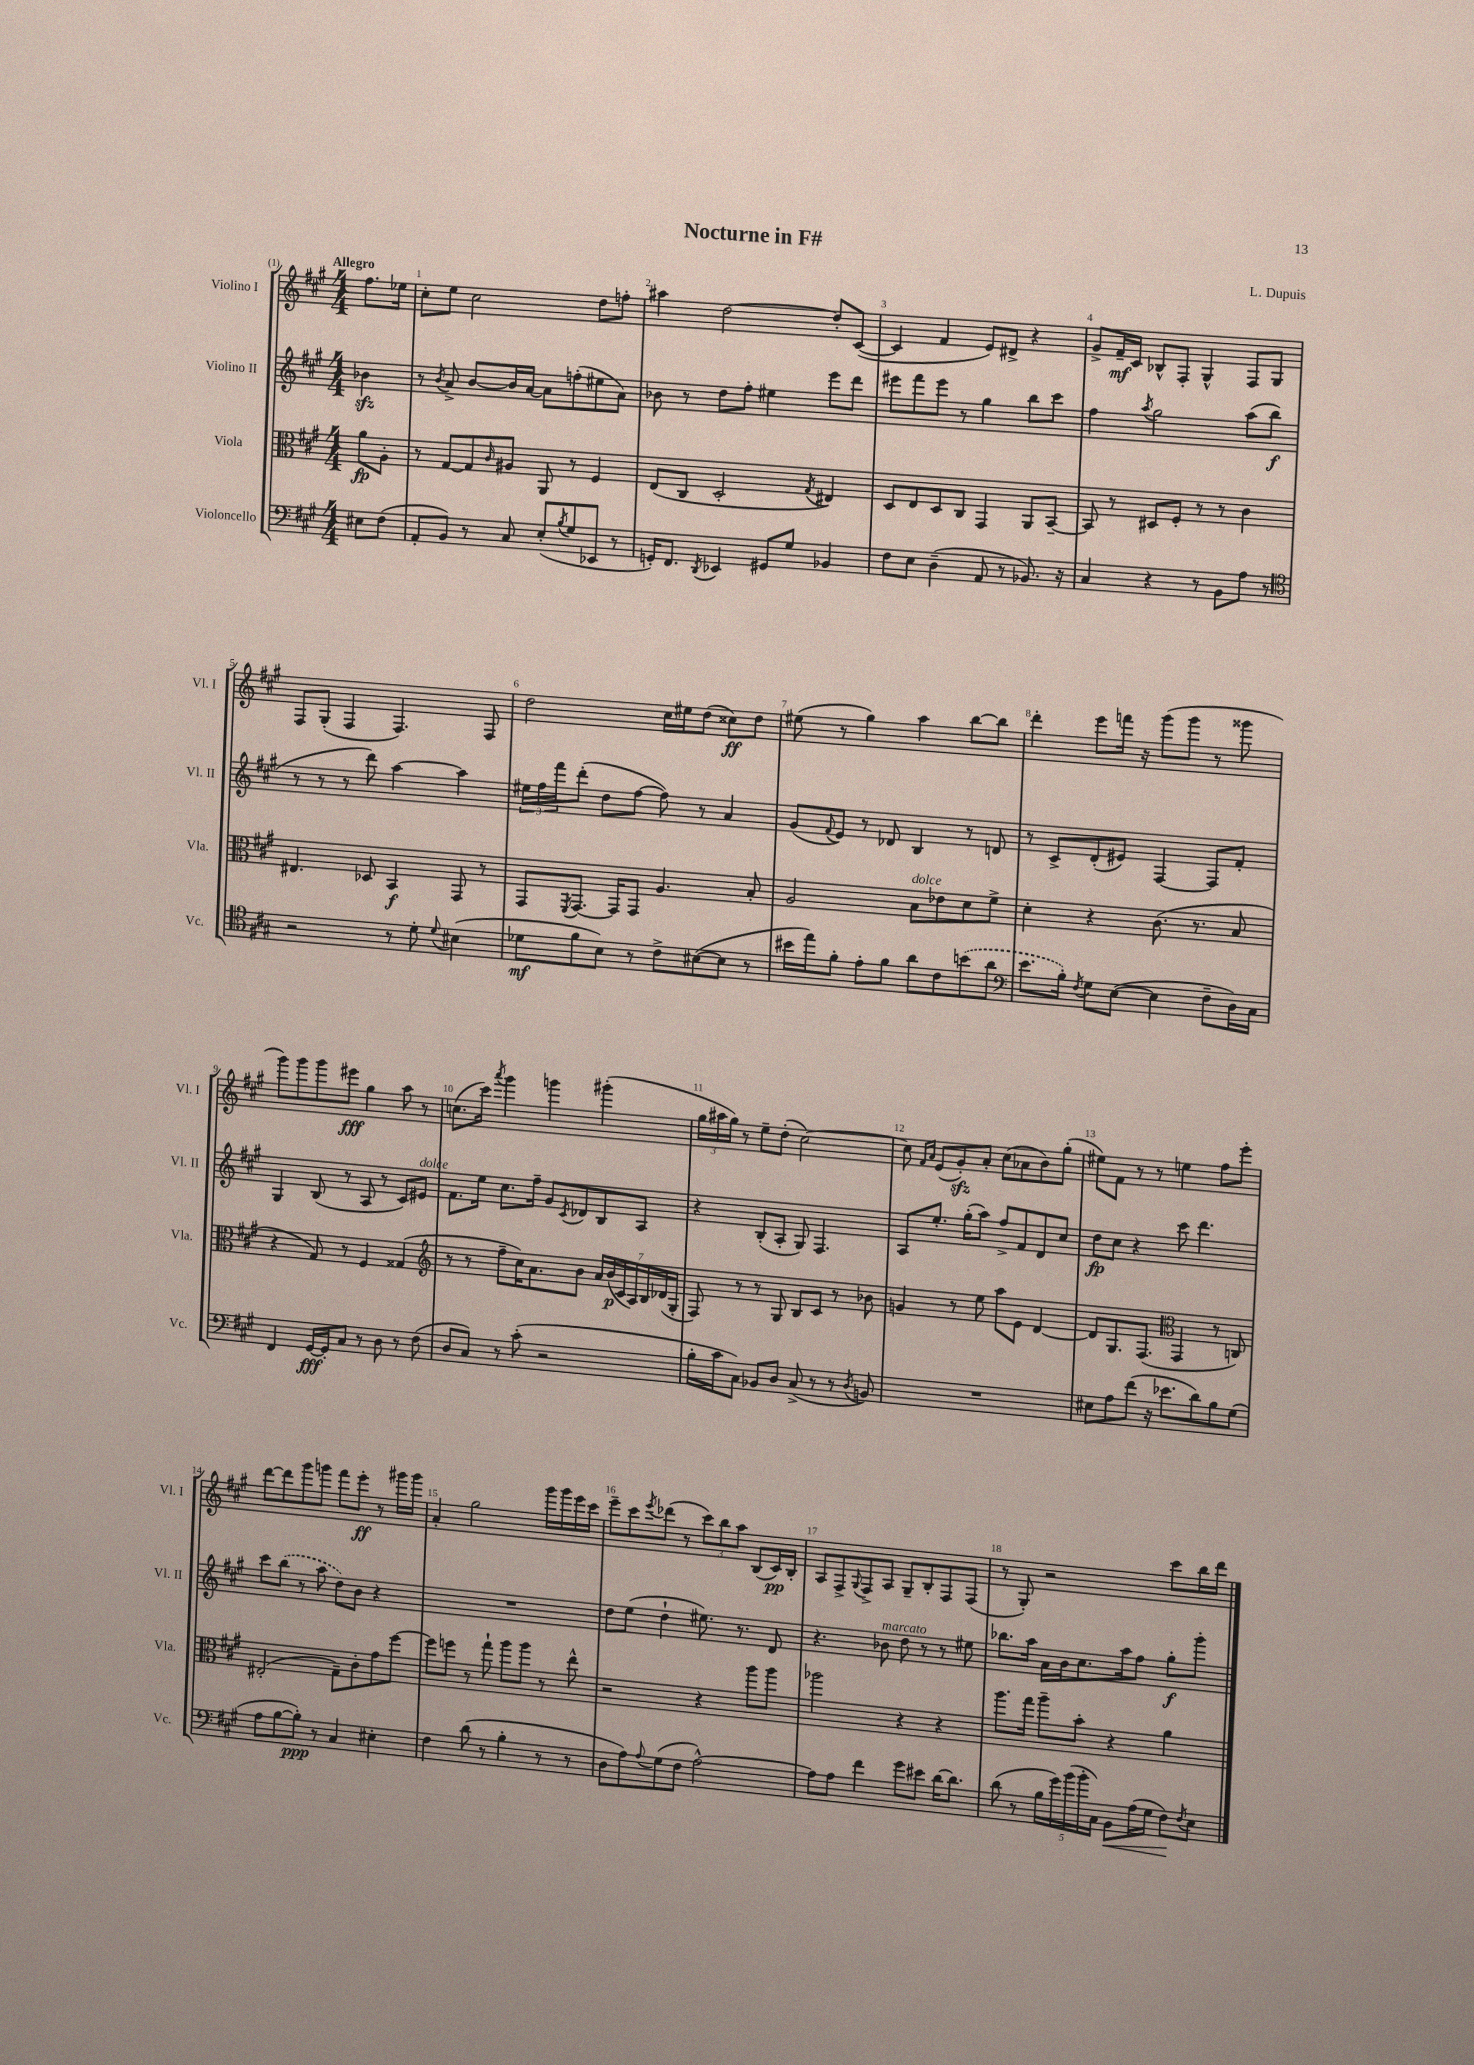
\header { title = "Nocturne in F#" composer = "L. Dupuis" }
<<
\new StaffGroup <<
\new Staff = "s0" \with { instrumentName = "Violino I" shortInstrumentName = "Vl. I" } {
    \clef treble \key a \major \numericTimeSignature \time 4/4 \partial 4 \tempo "Allegro"
    fis''8. ees''16 |
    cis''8-. e''8 cis''2 d''8 f''8-. |
    ais''4 d''2~ d''8-. cis'8~( |
    cis'4 fis'4 e'8) dis'8-> r4 |
    gis'8-> fis'16--\mf cis'16 bes8-^ fis8-. gis4-^ fis8 gis8 |
    fis8 gis8-.( fis4 fis4.) fis8 |
    d''2 cis''16 eis''16 d''8( cisis''8\ff) d''8 |
    eis''8( r8 gis''4) a''4 b''8~ b''8 |
    d'''4-. e'''8 f'''16 r16 gis'''8( gis'''8 r8 gisis'''8 |
    gis'''8) gis'''8 gis'''8 eis'''8\fff gis''4 a''8 r8 |
    c''8.( cis'''16) \acciaccatura { a'''8 } gis'''4 g'''4 gis'''4-.( |
    \tuplet 3/2 { gis''16 ais''16 gis''16) } r8 e''8-- d''8-.( cis''2~) |
    cis''8 \grace { fis'16 a'16 } e'8( gis'8-.\sfz) a'8-. cis''8( aes'8 b'8) gis''8-.( |
    eis''8) fis'8 r8 r8 e''4 fis''8 e'''8-. |
    d'''8~ d'''8 gis'''8 g'''8 fis'''8 e'''8-.\ff r8 gis'''16 gis'''16 |
    a'4-. gis''2 gis'''16 gis'''16 e'''16 cis'''16 |
    e'''8-- cis'''8 \acciaccatura { e'''8 } des'''8( r8 \tuplet 3/2 { cis'''8) b''8 a''8 } b8( cis'16\pp) b16-. |
    a8 fis8-> \appoggiatura { gis8 } fis8-> a8 gis8-- b8-. fis8 fis8( |
    r8 gis8-.) r2 cis'''8 b''16 d'''16 \bar "|." |
}
\new Staff = "s1" \with { instrumentName = "Violino II" shortInstrumentName = "Vl. II" } {
    \clef treble \key a \major \numericTimeSignature \time 4/4 \partial 4
    bes'4\sfz |
    r8 \acciaccatura { b'8 } a'8-> b'8~ b'16 a'16~ a'8 f''8-.( eis''8 a'8) |
    bes'8 r8 d''8 fis''8-. eis''4 e'''8 d'''8 |
    eis'''8 fis'''8 eis'''8 r8 gis''4 b''8 cis'''8 |
    fis''4 \acciaccatura { a''8 } gis''2 a''8( b''8\f |
    r8 r8 r8 d'''8) a''4~ a''4 |
    \tuplet 3/2 { eis''16 fis''16 fis'''16 } d'''8-.( d''8 fis''8~ fis''8) r8 a'4 |
    gis'8( \appoggiatura { fis'8 } e'8) r8 des'8 b4 r8 d'8 |
    r8 cis'8-> d'8-.( eis'8) fis4~ fis8 fis'8-. |
    gis4 b8( r8 a8 r8 cis'8) eis'8^\markup { \italic "dolce" } |
    fis'8. e''16 cis''8. fis''16-- gis'8 \acciaccatura { cis'8 } des'8 b8 a8 |
    r4 b8-.( a8-. gis8) fis4. |
    a8 e''8.-. gis''16-.( a''8) fis''8-> fis'8 d'8 cis''8 |
    d''8\fp cis''8 r4 cis'''8 d'''4. |
    cis'''8 \once \slurDashed b''8( r8 a''8 d''8) b'8 r4 |
    R1 |
    d''8 e''8( d''4-! eis''8.) r8. d'8 |
    r4. bes'8^\markup { \italic "marcato" } d''8 r8 r8 eis''8 |
    bes''8. a''16 a'16 b'16 cis''8. a''16 fis''8 gis''8-.\f gis'''8-. \bar "|." |
}
\new Staff = "s2" \with { instrumentName = "Viola" shortInstrumentName = "Vla." } {
    \clef alto \key a \major \numericTimeSignature \time 4/4 \partial 4
    a'8\fp a8-. |
    r8 gis8~ gis8 \grace { cis'16 } ais8 a,8 r8 fis4 |
    e8( cis8 d2-. \acciaccatura { gis8 } eis4) |
    d8 e8 d8 cis8 gis,4 a,8 b,8~-- |
    b,8 r8 dis8 fis8-. r8 r8 cis'4 |
    eis4. des8 b,4\f gis,8 r8 |
    gis,8 \acciaccatura { fis,8 } gis,8.~ gis,16 gis,8 a4. b8-. |
    a2 b8^\markup { \italic "dolce" } ees'8 d'8 fis'8-> |
    d'4-. r4 cis'8.( r8. b8 |
    r4 gis8) r8 fis4 gisis4( |
    \clef treble r8 r8 fis''8-- cis''16) a'8. b'8 \tuplet 7/4 { a'16 b'16\p( cis'16 a16) b16 des'16( gis16-. } |
    fis8) r8 r8 gis8 b8 cis'8 r8 bes'8 |
    g'4 r8 e''8 a''8 e'8 d'4~ |
    d'8 gis8. fis8.( \clef alto gis,4 r8 c8) |
    eis2-.( gis8--) cis'8-. gis'8 fis''8~ |
    fis''8 f''8 r8 gis''8-! a''8 a''8 r8 e''8-^ |
    r2 r4 a''8 a''8 |
    aes''2 r4 r4 |
    a''8. gis''16 a''8-- b'8-. r4 a'4 \bar "|." |
}
\new Staff = "s3" \with { instrumentName = "Violoncello" shortInstrumentName = "Vc." } {
    \clef bass \key a \major \numericTimeSignature \time 4/4 \partial 4
    eis8 fis8( |
    a,8-. b,8) r8 cis8 e8-.( \acciaccatura { b8 } gis8 ees,8 r8 |
    g,16-.) fis,8. \acciaccatura { d,8 } ees,4 gis,8 gis8 bes,4 |
    fis8 e8 d4--( a,8 r8 bes,8.) r16 |
    cis4 r4 r8 b,8 a8 r8 |
    \clef tenor r2 r8 d'8-. \appoggiatura { d'8 } bis4( |
    des'8\mf fis'8 b8) r8 cis'8-> bis8~( bis8 r8 |
    bis'16 e''16) fis'8-. e'8-. fis'8 a'8 cis'8 \once \slurDashed b'8( a'8 |
    \clef bass e'8. b16-.) \acciaccatura { fis8 } gis8 e8~( e4 fis8-- d16) cis16 |
    fis,4 gis,16~\fff gis,16-. cis8 r8 d8 r8 fis8( |
    d8 cis8) r8 cis'8-.( r2 |
    b16-. cis'16 cis8) bes,8 d8 cis8->( r8 r8 \acciaccatura { d8 } b,8) |
    R1 |
    eis8 a8 fis'8( r16 ees'8. d'8) b8 gis8( |
    a8 b8~ b8-.\ppp) r8 cis4 eis4-. |
    fis4 d'8( r8 b4-. r8 r8 |
    d8 a8) \appoggiatura { a8 } gis8( fis8 a2~-^) |
    a8 a8 fis'4 gis'8 eis'8 d'16~ d'8. |
    d'8( r8 \tuplet 5/4 { b16 gis'16) b'16( b'16-. cis16) } b,8\< a16( gis16 fis8\!) \acciaccatura { fis8 } e8 \bar "|." |
}
>>
>>
\layout { \context { \Score \override BarNumber.break-visibility = ##(#f #t #t) barNumberVisibility = #all-bar-numbers-visible } }
